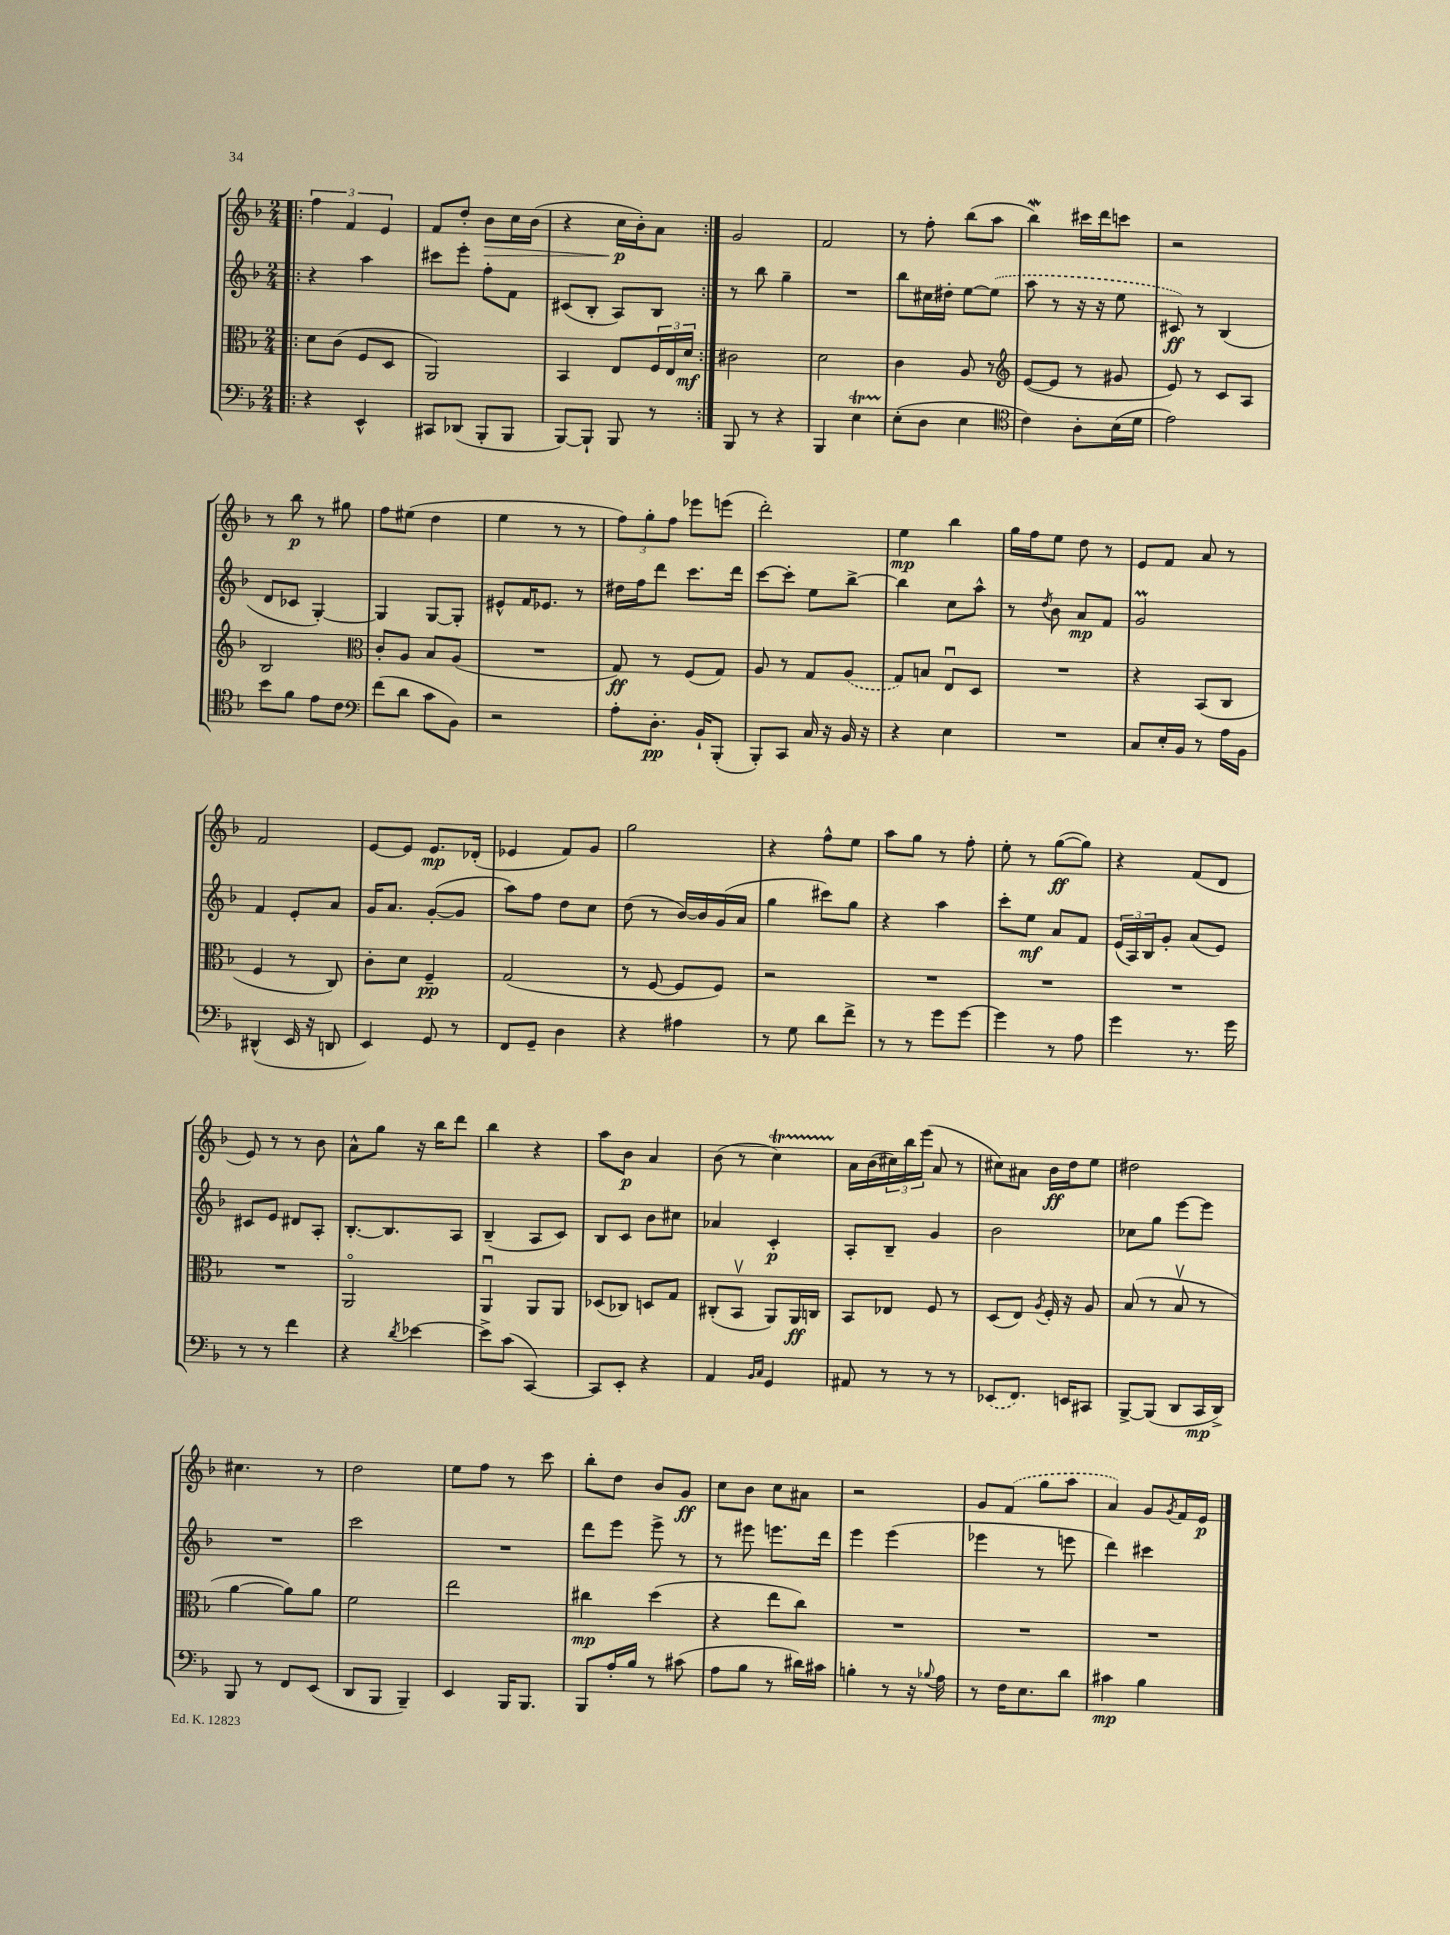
<<
\new StaffGroup <<
\new Staff = "s0" {
    \clef treble \key f \major \numericTimeSignature \time 2/4
    \repeat volta 2 { \bar ".|:" \tuplet 3/2 { f''4 f'4 e'4 } |
    f'8 d''8-. bes'8\> c''16 bes'16( |
    r4 c''16\p\! bes'16-.) a'8 | }
    g'2 |
    f'2 |
    r8 f''8-. bes''8( a''8 |
    bes''4\mordent) cis'''16 d'''16 c'''8 |
    r2 |
    r8 bes''8\p r8 gis''8 |
    f''8 eis''8( d''4 |
    e''4 r8 r8 |
    \tuplet 3/2 { f''8) g''8-. f''8 } ees'''8 e'''8( |
    d'''2-.) |
    e''4\mp bes''4 |
    g''16 f''16 e''8 d''8 r8 |
    e'8 f'8 a'8 r8 |
    f'2 |
    e'8~ e'8 e'8.\mp des'16-.( |
    ees'4 f'8) g'8 |
    g''2 |
    r4 f''8-^ e''8 |
    a''8 g''8 r8 f''8-. |
    e''8-. r8 g''8~\ff( g''8) |
    r4 f'8( d'8 |
    e'8) r8 r8 bes'8 |
    a'8-^ g''8 r16 bes''16 d'''8 |
    bes''4 r4 |
    a''8 bes'8\p a'4 |
    bes'8( r8 c''4\startTrillSpan) |
    a'16\stopTrillSpan bes'16( \tuplet 3/2 { cis''16) bes''16 e'''16( } a'8 r8 |
    cis''8) ais'8 bes'16\ff d''16 e''8 |
    dis''2 |
    cis''4. r8 |
    d''2 |
    e''8 f''8 r8 c'''8 |
    bes''8-. d''8 bes'8 g'8\ff |
    c''8 bes'8 c''8 ais'8 |
    r2 |
    g'8 \once \slurDashed f'8( g''8 a''8 |
    a'4) g'8 \acciaccatura { g'8 } f'16 e'16\p \bar "|." |
}
\new Staff = "s1" {
    \clef treble \key f \major \numericTimeSignature \time 2/4
    \repeat volta 2 { \bar ".|:" r4 a''4 |
    cis'''8 e'''8-. f''8-. f'8 |
    cis'8( bes8-. a8) bes8 | }
    r8 bes''8 g''4-- |
    R2 |
    bes''8 cis''16 dis''16-. e''8~ \once \slurDashed e''8( |
    a''8 r8 r16 r16 e''8 |
    cis'8\ff) r8 bes4( |
    d'8 ces'8 g4~-.) |
    g4 g8~ g8-. |
    eis'8-^ f'16 ees'8. r8 |
    dis''16 f''16 d'''8 c'''8. d'''16 |
    c'''8~ c'''8-. e''8 bes''8~-> |
    bes''4 c''8 a''8-^ |
    r8 \acciaccatura { d''8 } bes'8 a'8\mp f'8 |
    g'2\prall |
    f'4 e'8-. a'8 |
    g'16 a'8. g'8~-.( g'8 |
    a''8) f''8 d''8 c''8 |
    d''8( r8 bes'16~) bes'16 g'16( a'16 |
    g''4 cis'''8) g''8 |
    r4 a''4 |
    c'''8-. e''8\mf a'8 f'8 |
    \tuplet 3/2 { e'16( a16) bes16 } g'8-. a'8( e'8) |
    cis'8 e'8 dis'8 a8-. |
    bes8.~-. bes8. a8 |
    bes4--( a8 c'8) |
    bes8 c'8 bes'8 cis''8 |
    aes'4 c'4-.\p |
    a8-. bes8-- g'4 |
    bes'2 |
    ces''8 g''8 e'''8~ e'''8 |
    R2 |
    c'''2 |
    R2 |
    d'''8 e'''8 e'''8-> r8 |
    r8 eis'''8 e'''8. d'''16 |
    e'''4 e'''4( |
    ees'''4 r8 e'''8 |
    d'''4) cis'''4 \bar "|." |
}
\new Staff = "s2" {
    \clef alto \key f \major \numericTimeSignature \time 2/4
    \repeat volta 2 { \bar ".|:" d'8 c'8( f8 d8 |
    a,2) |
    bes,4 e8 \tuplet 3/2 { f16 e16 d'16\mf } | }
    cis'2 |
    d'2 |
    c'4 a8 r8 |
    \clef treble e'8~( e'8 r8 gis'8 |
    e'8) r8 c'8 a8 |
    bes2 |
    \clef alto c'8-. a8 bes8 a8( |
    R2 |
    g8\ff) r8 f8( g8) |
    a8 r8 g8 \once \slurDashed a8( |
    g8) b8 e8\downbow d8 |
    R2 |
    r4 bes,8( c8 |
    f4 r8 c8) |
    c'8-. d'8 f4--\pp |
    g2( |
    r8 f8~ f8 f8) |
    r2 |
    R2 |
    R2 |
    R2 |
    R2 |
    a,2\flageolet |
    a,4\downbow a,8 a,8 |
    des8( ces8) d8 g8 |
    cis8-.( bes,8\upbow a,8) a,16\ff c16 |
    bes,8 ees8 f8 r8 |
    d8( e8) \acciaccatura { a8 } f16-. r16 a8 |
    bes8( r8 bes8\upbow r8 |
    a'4~ a'8) a'8 |
    f'2 |
    e''2 |
    cis''4\mp d''4( |
    r4 e''8 c''8) |
    R2 |
    R2 |
    R2 \bar "|." |
}
\new Staff = "s3" {
    \clef bass \key f \major \numericTimeSignature \time 2/4
    \repeat volta 2 { \bar ".|:" r4 e,4-^ |
    cis,8 des,8( bes,,8-. bes,,8 |
    bes,,8~) bes,,8-! bes,,8 r8 | }
    bes,,8 r8 r4 |
    bes,,4 e4\startTrillSpan |
    e8-.\stopTrillSpan( d8 e4 |
    \clef tenor c'4) a8-. bes16( d'16 |
    e'2) |
    bes'8 f'8 e'8 c'8 |
    \clef bass f'8( d'8 c'8 bes,8) |
    r2 |
    a8-. d8.-.\pp bes,16-! bes,,8-.( |
    bes,,8-.) c,8 c16 r16 bes,16 r16 |
    r4 e4 |
    R2 |
    c8 e16-. bes,16 r8 a16 bes,16 |
    dis,4-^( e,16 r16 d,8 |
    e,4) g,8 r8 |
    f,8 g,8-- d4 |
    r4 ais4 |
    r8 g8 d'8 f'8-> |
    r8 r8 g'8 g'8~ |
    g'4 r8 a8 |
    g'4 r8. g'16 |
    r8 r8 f'4 |
    r4 \acciaccatura { d'8 } ees'4~ |
    ees'8-> c'8( c,4~) |
    c,8 e,8-. r4 |
    a,4 \grace { bes,16 c16 } g,4 |
    ais,8 r8 r8 r8 |
    \once \slurDashed ees,8( f,8.) e,16 cis,8 |
    bes,,8~-> bes,,8( d,8 c,16\mp d,16->) |
    bes,,8 r8 f,8 e,8( |
    d,8 bes,,8 bes,,4--) |
    e,4 bes,,16 bes,,8. |
    bes,,8 a16-. bes16 r8 cis'8( |
    a8 bes8 r8 dis'16) cis'16 |
    b4-. r8 r16 \appoggiatura { bes8 } a16 |
    r8 f16 e8. d'8 |
    cis'4\mp bes4 \bar "|." |
}
>>
>>
\layout { \context { \Score \remove "Bar_number_engraver" } }
